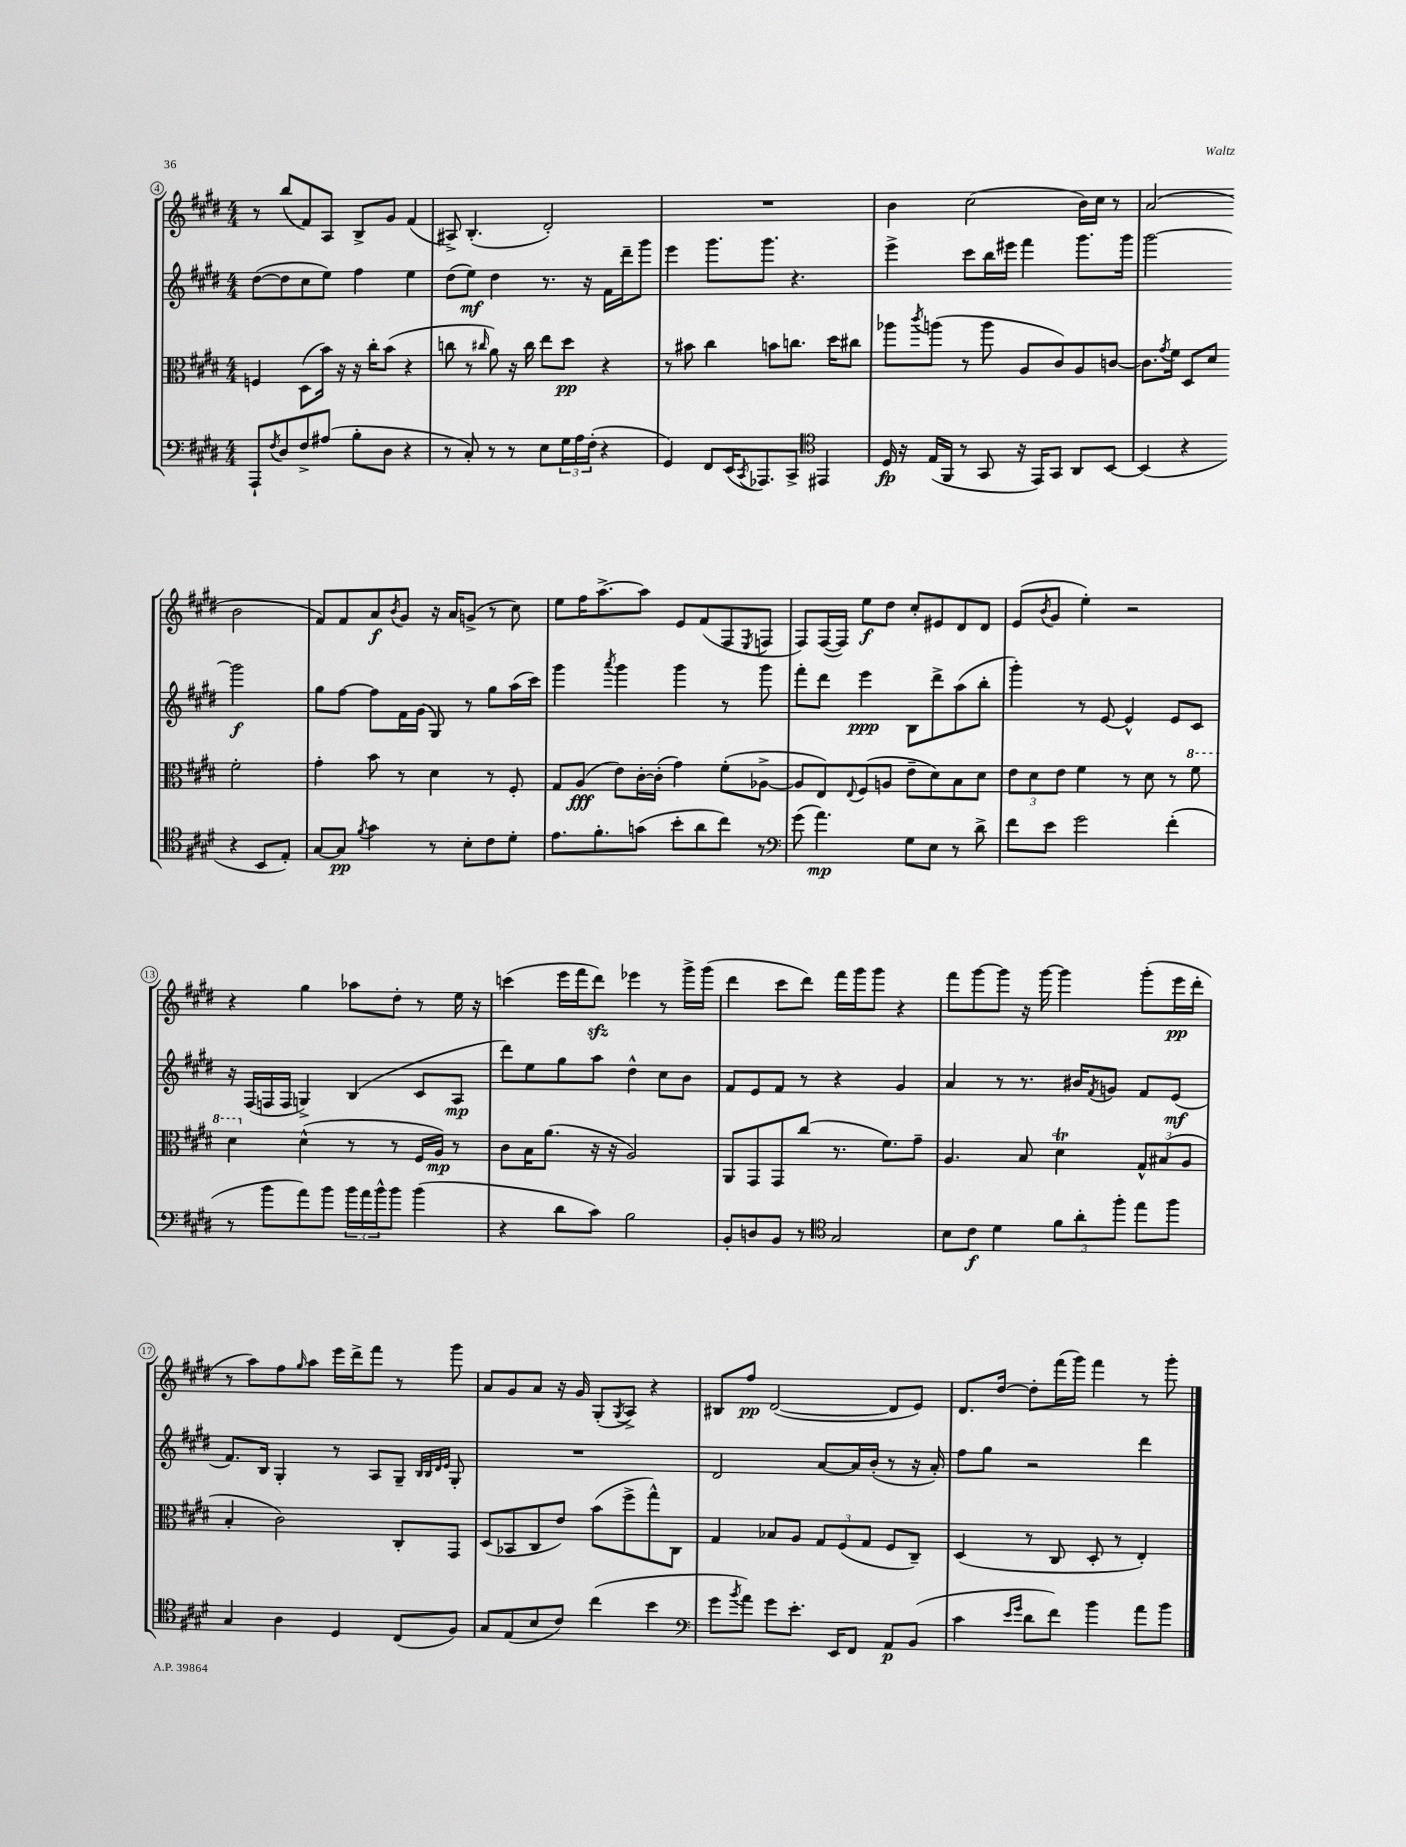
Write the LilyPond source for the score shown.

<<
\new StaffGroup <<
\new Staff = "s0" {
    \clef treble \key e \major \numericTimeSignature \time 4/4
    r8 b''8( fis'8) a8 b8-> gis'8 fis'4( |
    ais8->) b4.-.( dis'2-.) |
    R1 |
    b'4 cis''2( b'16) cis''16 r8 |
    a'2( b'2 |
    fis'8) fis'8 a'8\f \acciaccatura { b'8 } gis'8 r16 a'16 g'8->( r8 cis''8) |
    e''8 fis''16 a''8.~-> a''8 e'8 fis'8( fis8 \acciaccatura { e8 } f8 |
    fis8) fis16~( fis16) e''8\f dis''8 cis''8-. eis'8 dis'8 dis'8 |
    e'8( \acciaccatura { b'8 } gis'8 e''4-.) r2 |
    r4 gis''4 aes''8 dis''8-. r8 e''16 r16 |
    c'''4( e'''16 fis'''16 dis'''8\sfz) ees'''4 r8 gis'''16-> gis'''16( |
    dis'''4 cis'''8 dis'''8) fis'''16 gis'''16 gis'''8 r4 |
    fis'''8 gis'''8~ gis'''8 r16 gis'''16~ gis'''4 gis'''8-.( e'''16\pp dis'''16-. |
    r8 a''8) fis''8 \grace { gis''16 } a''8 e'''16 dis'''16-> fis'''8 r8 gis'''8 |
    a'8 gis'8 a'8 r16 gis'16 gis8-.( \acciaccatura { gis8 } a8->) r4 |
    bis8 fis''8\pp dis'2~( dis'8 e'8) |
    dis'8. dis''16~ dis''8-. fis'''16( gis'''16) fis'''4 r8 gis'''8-. \bar "|." |
}
\new Staff = "s1" {
    \clef treble \key e \major \numericTimeSignature \time 4/4
    dis''8~( dis''8 cis''8 e''8) fis''4 e''4 |
    dis''8( e''8\mf) dis''4 r8. r16 fis'16 dis'''16-- gis'''8 |
    e'''4 gis'''8. gis'''8. r4. |
    e'''4-> cis'''8 b''16 eis'''16 fis'''4 gis'''8. gis'''16 |
    gis'''2~ gis'''2\f |
    gis''8 fis''8~ fis''8 fis'16 gis'16( gis8) r8 gis''8 a''16( cis'''16) |
    gis'''4 \acciaccatura { a'''8 } gis'''4 gis'''4 r8 gis'''8 |
    fis'''8-. dis'''8 e'''4\ppp b8 dis'''8-> a''8( b''8-. |
    gis'''4-.) r8 e'8~ e'4-^ e'8 cis'8 |
    r16 fis16( f16 f16 g4->) b4( cis'8 a8\mp |
    dis'''8) e''8 gis''8 a''8 dis''4-^ cis''8 b'8 |
    fis'8 e'8 fis'8 r8 r4 gis'4 |
    a'4 r8 r8. bis'16 \acciaccatura { fis'8 } g'8 fis'8 e'8\mf( |
    fis'8.) b16 gis4-. r8 a8 gis8-- \grace { b32 b32 dis'32 e'32 } gis8-. |
    R1 |
    dis'2 a'8~ a'16 b'16-.( r8 r16 a'16-.) |
    fis''8 gis''8 r2 dis'''4 \bar "|." |
}
\new Staff = "s2" {
    \clef alto \key e \major \numericTimeSignature \time 4/4
    f4 dis8( b'16) r16 r16 cis''16-. b'8( r4 |
    c''8 r8 \grace { cis''16 } a'8) r16 cis''16 e''8 dis''8\pp r4 |
    r8 bis'8 cis''4 b'8 c''8. dis''16 cis''8 |
    aes''8 \acciaccatura { cis'''8 } a''8( r8 a''8 a8 cis'8) a8 c'8~ |
    c'8. \acciaccatura { gis'8 } fis'16 dis8 dis'8 fis'2-. |
    gis'4-. b'8 r8 dis'4 r8 fis8-. |
    gis8 a8\fff( e'8) cis'16~-. cis'16-.( gis'4) fis'8-.( aes8~-> |
    aes8 e8) \appoggiatura { e8 } fis8( a8 e'8-- dis'8) b8 dis'8 |
    \tuplet 3/2 { e'8 dis'8 e'8 } fis'4 r8 dis'8 r8 \ottava #1 fis''8 |
    dis''4 \ottava #0 dis'4-^( r8 r8 fis16 a16\mp) r8 |
    cis'8 b16 a'8.( r16 r16 a2) |
    a,8 gis,8 gis,8 cis''8( r8. fis'8.) gis'8-- |
    a4. b8 dis'4\trill \tuplet 3/2 { gis8-^ bis8( a8 } |
    b4-. cis'2) cis8-. gis,8 |
    dis8( bes,8 cis8 e'8) b'8( fis''8-> gis''8-^) cis8 |
    gis4 bes8 a8 \tuplet 3/2 { gis8 fis8( gis8 } fis8 cis8--) |
    dis4( r8 cis8 dis8-. r8 e4-.) \bar "|." |
}
\new Staff = "s3" {
    \clef bass \key e \major \numericTimeSignature \time 4/4
    a,,8-! \acciaccatura { fis8 } dis8 fis8-> ais8( b8-. dis8 r4 |
    r8 cis8-.) r8 r8 e8 \tuplet 3/2 { gis16 a16 fis16-.( } r4 |
    gis,4) fis,8 e,16( \acciaccatura { cis,8 } aes,,8.) cis,8-> \clef tenor eis,4 |
    dis16\fp r16 e16( fis,16 r8 gis,8 r16 e,16) gis,8 a,8 b,8~ |
    b,4( r4 r4 b,8 e8-.) |
    gis8~ gis8\pp \acciaccatura { fis'8 } gis'4 r8 b8-. cis'8 dis'8-. |
    e'8. fis'8.-. g'8( b'8-. a'8 cis''8) r8 |
    \clef bass gis'8( a'4.\mp) gis8 e8 r8 dis'8-> |
    fis'8 e'8 gis'2 fis'4-.( |
    r8 b'8 a'8) b'8 \tuplet 3/2 { b'16 a'16 b'16-^ } b'8 b'4( |
    r4 dis'8 cis'8) b2 |
    b,8-. d8 b,8 r8 \clef tenor gis2 |
    b8 cis'8\f dis'4 \tuplet 3/2 { fis'8 a'8-. fis''8-. } e''8 fis''8 |
    gis4 a4 dis4 cis8( fis8) |
    gis8 e8( b8 cis'8) cis''4( b'4 |
    \clef bass gis'8 \acciaccatura { b'8 } a'8) gis'8 e'8.-. e,16 fis,8 a,8\p b,8( |
    cis'4 \grace { e'16 gis'16 } dis'8 fis'8) b'4 a'8 b'8 \bar "|." |
}
>>
>>
\layout { \context { \Score currentBarNumber = #4 \override BarNumber.stencil = #(make-stencil-circler 0.1 0.3 ly:text-interface::print) } }
